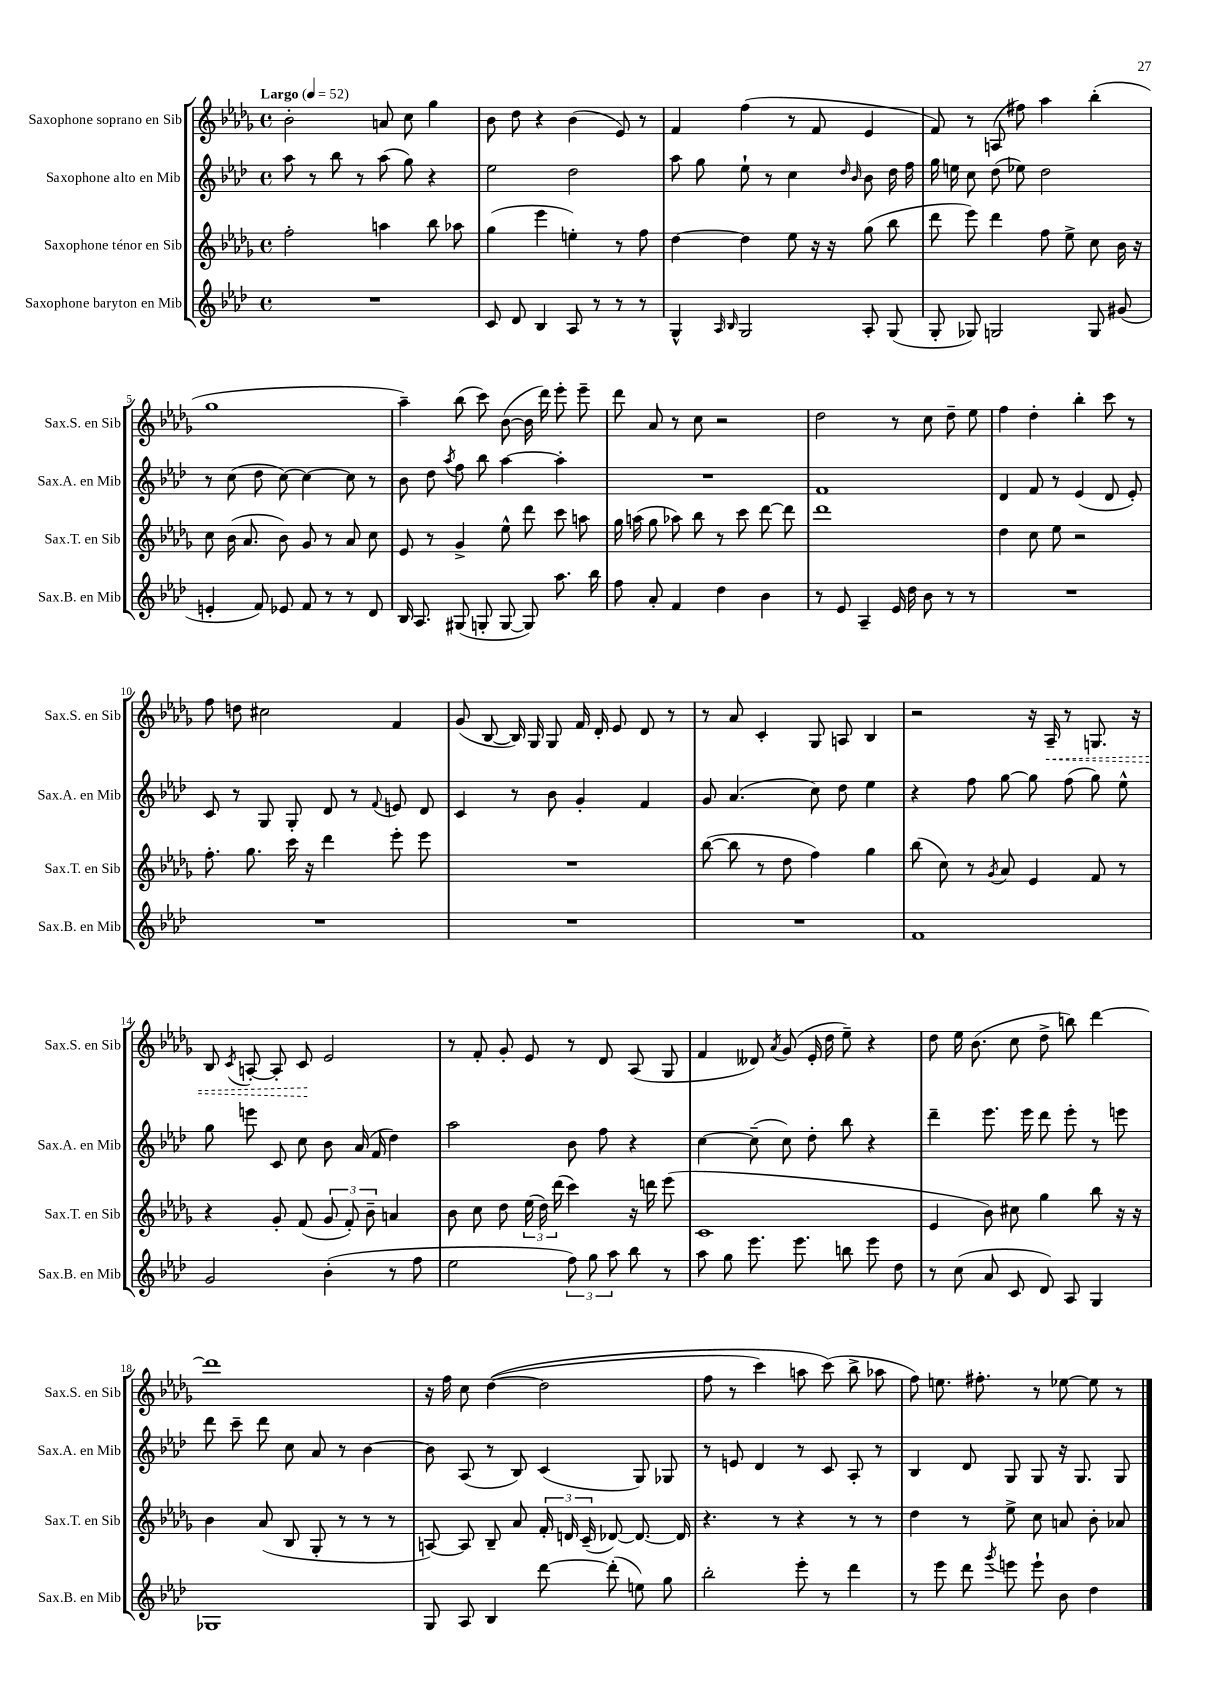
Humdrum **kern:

**kern	**kern	**kern	**kern
*staff4	*staff3	*staff2	*staff1
*clefG2	*clefG2	*clefG2	*clefG2
*k[b-e-a-d-]	*k[b-e-a-d-g-]	*k[b-e-a-d-]	*k[b-e-a-d-g-]
*M4/4	*M4/4	*M4/4	*M4/4
*met(c)	*met(c)	*met(c)	*met(c)
*MM52	*MM52	*MM52	*MM52
1r	2ff'\	8aa-\	2b-'\
.	.	8r	.
.	.	8bb-\	.
.	.	8r	.
.	4aa\	(8aa-\	8a/
.	.	8gg\)	8cc\
.	8bb-\	4r	4gg-\
.	8aa-\	.	.
=	=	=	=
8c/	(4gg-\	2ee-\	8b-\
8d-/	.	.	8dd-\
4B-/	4eee-\	.	4r
8A-/	4ee'\)	2dd-\	(4b-\
8r	.	.	.
8r	8r	.	8e-/)
8r	8ff\	.	8r
=	=	=	=
4G^^/	[4dd-\	8aa-\	4f/
.	.	8gg\	.
16qqA-/	.	.	.
16qqB-/	.	.	.
2G/	4dd-\]	8ee-`\	(4ff\
.	.	8r	.
.	8ee-\	4cc\	8r
.	16r	.	8f/
.	16r	.	.
.	.	16qqdd-/	.
.	.	16qqb-/	.
8A-'/	(8gg-\	8b-\	4e-/
(8G/	8bb-\	16dd-\	.
.	.	16ff\	.
=	=	=	=
8G'/	8ddd-\	16gg\	8f/)
.	.	16ee\	.
8G-/)	8eee-\)	8cc\	8r
2G/	4ddd-\	(8dd-\	(8A/
.	.	8ee-\)	8ff#\)
.	8ff\	2dd-\	4aa-\
.	8ee-^\	.	.
8G/	8cc\	.	(4bb-'\
(8g#/	16b-\	.	.
.	16r	.	.
=	=	=	=
4e'/	8cc\	8r	1gg-
.	(16b-\	(8cc\	.
.	8.a-/	.	.
8f/)	.	8dd-\	.
8e-/	8b-\)	[8cc\)	.
8f/	8g-/	4cc\_	.
8r	8r	.	.
8r	8a-/	8cc\]	.
8d-/	8cc\	8r	.
=	=	=	=
16B-/	8e-/	8b-\	4aa-~\)
8.A-/	.	.	.
.	8r	8dd-\	.
.	.	8qaa-/	.
(8G#/	4g-^/	8ff\	(8bb-\
8G'/	.	8bb-\	8ccc\)
[8G/	8ee-^^\	[4aa-\	([8b-\
8G/])	8ddd-\	.	16b-\]
.	.	.	16ddd-\)
8.aa-\	8ccc\	4aa-'\]	8eee-'\
.	8aa\	.	8eee-~\
16bb-\	.	.	.
=	=	=	=
8ff\	16gg-\	1r	8ddd-\
.	(16aa\	.	.
8a-'/	8gg-\	.	8a-/
4f/	8aa-\)	.	8r
.	8bb-\	.	8cc\
4dd-\	8r	.	2r
.	8ccc\	.	.
4b-\	[8ddd-\	.	.
.	8ddd-\]	.	.
=	=	=	=
8r	1ddd-	1f	2dd-\
8e-/	.	.	.
4A-~/	.	.	.
16e-/	.	.	8r
16dd-\	.	.	.
8b-\	.	.	8cc\
8r	.	.	8dd-~\
8r	.	.	8ee-\
=	=	=	=
1r	4dd-\	4d-/	4ff\
.	8cc\	8f/	4dd-'\
.	8ee-\	8r	.
.	2r	(4e-/	4bb-'\
.	.	8d-/	8ccc\
.	.	8e-'/)	8r
=	=	=	=
1r	8.ff'\	8c/	8ff\
.	.	8r	8dd\
.	8.gg-\	.	.
.	.	8G/	2cc#\
.	16ccc\	8G'/	.
.	16r	.	.
.	4ddd-\	8d-/	.
.	.	8r	.
.	.	8qqf/	.
.	8eee-'\	8e/	4f/
.	8eee-\	8d-/	.
=	=	=	=
1r	1r	4c/	(8g-/
.	.	.	[8B-/
.	.	8r	16B-/])
.	.	.	16G-/
.	.	8b-\	8G-/
.	.	4g'/	16f/
.	.	.	16d-'/
.	.	.	8e-/
.	.	4f/	8d-/
.	.	.	8r
=	=	=	=
1r	([8bb-\	8g/	8r
.	8bb-\]	(4.a-/	8a-/
.	8r	.	4c'/
.	8dd-\	.	.
.	4ff\)	8cc\)	8G-/
.	.	8dd-\	8A/
.	4gg-\	4ee-\	4B-/
=	=	=	=
1f	(8bb-\	4r	2r
.	8cc\)	.	.
.	8r	8ff\	.
.	8qg-/	.	.
.	8a-/	[8gg\	.
.	4e-/	8gg\]	16r
.	.	.	16A-~/
.	.	(8ff\	8r
.	8f/	8gg\)	8.G/
.	8r	8ee-^^\	.
.	.	.	16r
=	=	=	=
2g/	4r	8gg\	8B-/
.	.	.	8qc/
.	.	8eee\	[8A'/
.	8g-'/	8c/	8A'/]
.	(8f/	8cc\	8c/
(4b-'\	12g-/	8b-\	2e-/
.	12f'/)	.	.
.	.	(16a-/	.
.	12b-~\	.	.
.	.	16f/	.
8r	4a/	4dd-\)	.
8ff\	.	.	.
=	=	=	=
2ee-\	8b-\	2aa-\	8r
.	8cc\	.	8f'/
.	8dd-\	.	8g-'/
.	(24ee-\	.	8e-/
.	24dd-\)	.	.
.	(24ddd-\	.	.
12ff\)	4ccc\)	8b-\	8r
12gg\	.	.	.
.	.	8ff\	8d-/
12aa-\	.	.	.
8bb-\	16r	4r	(8A-/
.	16ddd\	.	.
8r	(8eee-\	.	8G-/
=	=	=	=
8aa-\	1c	[4cc\	4f/
8gg\	.	.	.
8.eee-\	.	(8cc~\]	8d--/)
.	.	.	8qa-/
.	.	8cc\)	(8g-/
8.eee-\	.	.	.
.	.	8dd-'\	16e-'/
.	.	.	16dd-\
8bb\	.	8bb-\	8ee-~\)
8eee-\	.	4r	4r
8dd-\	.	.	.
=	=	=	=
8r	4e-/	4ddd-~\	8dd-\
(8cc\	.	.	16ee-\
.	.	.	(8.b-\
8a-/	8b-\)	8.eee-\	.
8c/	8cc#\	.	8cc\
.	.	16eee-\	.
8d-/)	4gg-\	8ddd-\	8dd-^\
8A-/	.	8eee-'\	8bb\)
4G/	8bb-\	8r	[4ddd-\
.	16r	8eee\	.
.	16r	.	.
=	=	=	=
1G-	4b-\	8ddd-\	1ddd-]
.	.	8ccc~\	.
.	(8a-/	8ddd-\	.
.	8B-/	8cc\	.
.	8G-'/	8a-/	.
.	8r	8r	.
.	8r	[4b-\	.
.	8r	.	.
=	=	=	=
8G/	[8A/)	8b-\]	16r
.	.	.	16ff\
8A-/	8A/]	(8A-/	8cc\
4B-/	8B-~/	8r	&(([4dd-\
.	8a-/	8B-/)	.
[8ddd-\	24f'/	(4c/	2dd-\]
.	24d/	.	.
.	(24c~/	.	.
(8ddd-'\]	[8d-/)	.	.
8ee\)	8.d-/_	8G/)	.
8gg\	.	8G-/	.
.	16d-/]	.	.
=	=	=	=
2bb-'\	4.r	8r	8ff\
.	.	8e/	8r
.	.	4d-/	4ccc\)
.	8r	.	.
8eee-'\	4r	8r	8aa\
8r	.	8c/	(8ccc\&)
4ddd-\	8r	8A-'/	8bb-^\
.	8r	8r	8aa-\
=	=	=	=
8r	4dd-\	4B-/	8ff\)
8eee-\	.	.	8.ee\
8ddd-\	8r	8d-/	.
.	.	.	8.ff#'\
8qggg/	.	.	.
8eee\	8ee-^\	8G/	.
8eee`\	8cc\	8G/	8r
8b-\	8a/	16r	[8ee-\
.	.	8.G/	.
4dd-\	8b-'\	.	8ee-\]
.	8a-/	8G/	8r
==	==	==	==
*-	*-	*-	*-
